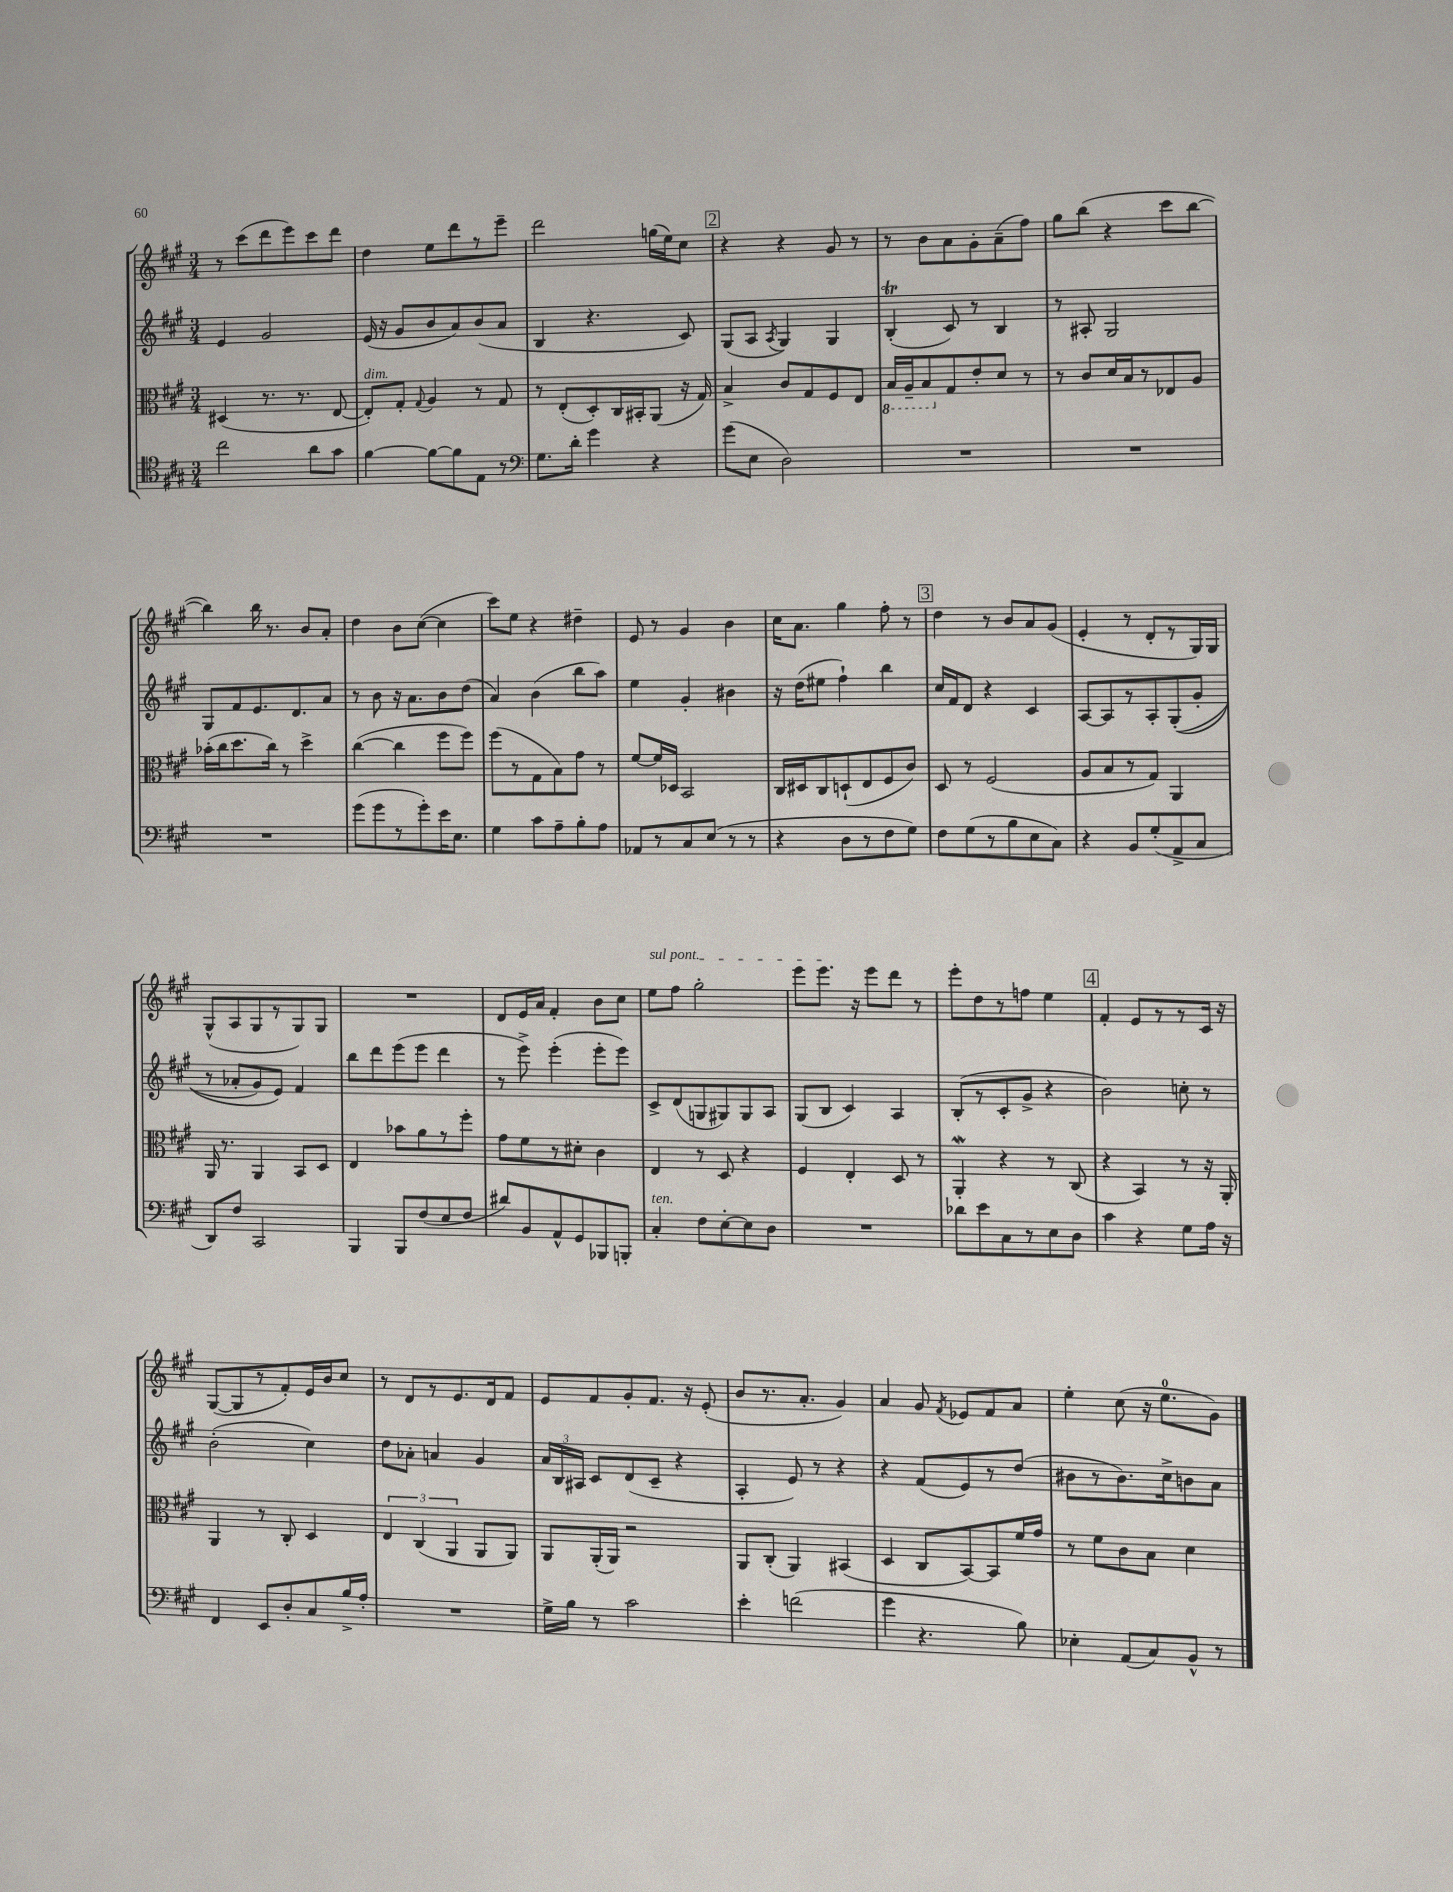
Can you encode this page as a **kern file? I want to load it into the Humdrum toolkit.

**kern	**kern	**kern	**kern
*part4	*part3	*part2	*part1
*staff4	*staff3	*staff2	*staff1
*clefC4	*clefC3	*clefG2	*clefG2
*k[f#c#g#]	*k[f#c#g#]	*k[f#c#g#]	*k[f#c#g#]
*M3/4	*M3/4	*M3/4	*M3/4
=44	=44	=44	=44
2cc#\	(4D#X/	4e/	8r
.	.	.	(8ccc#\L
.	8.r	2g#/	8ddd\
.	.	.	8eee\)
.	8.r	.	.
8a\L	.	.	8ccc#\
8g#\J	[8E/	.	8ddd\J
=45	=45	=45	=45
!	!LO:TX:a:i:t=dim.	!	!
[4f#\	8E'/L])	(16e/	4dd\
.	.	16r	.
.	8G#'/J	8g#/L	.
.	8qqG#/	.	.
8f#\L_	4A/	8b/	8ee\L
8f#\]	.	8a/)	8ddd\
8E\J	8r	(8b/	8r
8r	8G#/	8a/J	8eee~\J
=46	=46	=46	=46
*clefF4	*	*	*
8.G#\L	8r	4B/	2ddd\
.	(8E'/L	.	.
16d'\Jk	.	.	.
4g#\	8D'/)	4.r	.
.	16C#/L	.	.
.	16BB#X'/J	.	.
4r	(8AA/J	.	(16ggn\LL
.	.	.	16ee\J)
.	16r	8c#/)	8cc#\J
.	16G#/)	.	.
!!LO:REH:place=s1:t=2
=47	=47	=47	=47
(8g#\L	4B^/	(8G#/L	4r
8E\J	.	8A/J	.
.	.	8qA/	.
2D\)	8c#/L	4G#/)	4r
.	8G#/	.	.
.	8F#/	4G#/	8g#/
.	8E/J	.	8r
=48	=48	=48	=48
*	*8ba	*	*
2.r	16BB/LL	(4BT'/	8r
.	16AA~/J	.	.
.	8BB/	.	8b\L
*	*X8ba	*	*
.	8G#/	8c#/)	8a\
.	8e'/	8r	8g#'\
.	8d/J	4B/	(8a~\
.	8r	.	8ff#\J)
=49	=49	=49	=49
2.r	8r	8r	8gg#\L
.	8c#/L	8A#X'/	(8bb\J
.	16d/L	2G#/	4r
.	16B/J	.	.
.	8r	.	.
.	8E-X/	.	8ccc#\L
.	8A/J	.	[8bb\J
!!LO:LB:g=z
=50	=50	=50	=50
2.r	(16b-X'\LL	8G#/L	4bb\])
.	16cc#\J	.	.
.	8.dd\	8f#/	.
.	.	8.e/	16bb\
.	16cc#\Jk)	.	8.r
.	8r	.	.
.	.	8.d/	.
.	4dd^\	.	8b/L
.	.	8a/J	8a'/J
=51	=51	=51	=51
(8g#\L	([4cc#\	8r	4dd\
8g#\	.	8b\	.
8r	4cc#\]	16r	8b\L
.	.	8.a\L	.
8g#'\)	.	.	([8cc#\J
16e\K	8ff#\L	8b\	4cc#\]
8.E\J	.	.	.
.	8ff#\J)	(8dd\J	.
=52	=52	=52	=52
4G#\	(8ff#\L	4a/)	8ccc#\L)
.	8r	.	8ee\J
8c#\L	8G#\	(4b\	4r
8A~\	8B\)	.	.
8B'\	8g#\J	8bb\L	4dd#X~\
8A\J	8r	8aa\J)	.
=53	=53	=53	=53
8AA-X/L	[8f#/L	4ee\	8e/
8r	16f#/L]	.	8r
.	16D-X/JJ	.	.
8C#/	2BB/	4g#'/	4g#/
(8E/J	.	.	.
8r	.	4b#X\	4b\
8r	.	.	.
=54	=54	=54	=54
4r	16C#/LL	16r	16cc#\KL
.	16D#X/J	(16dd\KL	8.a\J
.	8C#/	8ee#X\J	.
8D\L	(8Dn`/	4ff#`\)	4gg#\
8r	8E/	.	.
8F#\	8F#/	4bb\	8ff#'\
8G#\J)	8c#/J)	.	8r
!!LO:REH:place=s1:t=3
=55	=55	=55	=55
8F#\L	8D/	16cc#/LL	4dd\
.	.	16f#/J	.
(8G#\	8r	8d/J	.
8r	(2F#/	4r	8r
8B\	.	.	8b/L
8E\	.	4c#/	8a/
8C#\J)	.	.	(8g#/J
=56	=56	=56	=56
4r	8A/L	[8A/L	4e'/
.	8B/	8A/]	.
8BB/L	8r	8r	8r
(8G#'/	8G#/J)	8A'/	8d'/L
8AA^/	4AA/	((8G#'/	8r
8C#/J	.	8g#'/J	16G#/L)
.	.	.	16G#/JJ
!!LO:LB:g=z
=57	=57	=57	=57
8DD/L)	16AA/	8r	(8G#^^/L
.	8.r	.	.
8F#/J	.	8a-X'/L	8A/
2CC#/	4AA/	8g#/)	8G#/
.	.	8e/J)	8r
.	8BB/L	4f#/	8G#/)
.	8D/J	.	8G#/J
=58	=58	=58	=58
4BBB/	4E/	8bb\L	2.r
.	.	8ddd\	.
8BBB/L	8b-X\L	(8eee\	.
(8F#/	8a\	8eee\J	.
8E/	8r	4ddd\	.
8F#/J	8ff#'\J	.	.
=59	=59	=59	=59
8d#X/L)	8g#\L	8r	8d/L
8BB/	8f#\	8eee^\)	16e/L
.	.	.	16a/JJ
8AA^^/	8r	(4eee'\	4f#'/
8GG#/	8d#X'\J	.	.
8BBB-X/	4c#\	8eee'\L	8b\L
8BBBn'/J	.	8eee\J)	8cc#\J
=60	=60	=60	=60
!	!	!	!LO:TX:a:i:t=sul pont.
!LO:TX:a:i:t=ten.	!	!	!
4C#'/	4E/	8c#^/L	8ee\L
.	.	(8d/	8ff#\J
8F#\L	8r	8Gn/	2gg#'\
[8E'\	8D/	8G#X/)	.
8E\]	4r	8G#/	.
8D\J	.	8A/J	.
=61	=61	=61	=61
2.r	4F#/	(8G#/L	8eee\L
.	.	8B/J	8.eee\J
.	4E'/	4c#/)	.
.	.	.	16r
.	.	.	8eee\L
.	8D/	4A/	8ddd\J
.	8r	.	8r
=62	=62	=62	=62
8d-X\L	4AAw'/	(8B'/L	8eee'\L
8e\	.	8r	8dd\
8C#\	4r	8c#'/	8r
8r	.	8g#^/J	8ffn\J
8E\	8r	4r	4ee\
8D\J	(8C#/	.	.
!!LO:REH:place=s1:t=4
=63	=63	=63	=63
4c#\	4r	2b\)	4f#'/
4r	4BB/)	.	8e/L
.	.	.	8r
8G#\L	8r	8ccn'\	8r
16A\Jk	16r	8r	16c#/Jk
16r	16AA'/	.	16r
!!LO:LB:g=z
=64	=64	=64	=64
4FF#/	4AA/	(2b'\	([8G#/L
.	.	.	8G#/]
8EE/L	8r	.	8r
8D'/	8C#'/	.	8f#'/)
8C#/	4D/	4cc#\)	16e/L
.	.	.	16b/J
16B^/L	.	.	8cc#/J
16A'/JJ	.	.	.
=65	=65	=65	=65
2.r	6E/	8dd\L	8r
.	.	8a-X'\J	8d/L
.	(6C#/	.	.
.	.	4an/	8r
.	6AA/	.	.
.	.	.	8.e/
.	8AA/L	4g#/	.
.	.	.	16d/k
.	8AA/J)	.	8f#/J
=66	=66	=66	=66
16G#^\LL	8AA/L	24a/LL	8e/L
.	.	24B/	.
16B\JJ	.	.	.
.	.	24A#X/JJ	.
8r	(16AA'/L	8c#/L	8f#/
.	16AA/JJ)	.	.
2c#\	2r	(8d/	8g#'/
.	.	8c#~/J	8.f#/J
.	.	4r	.
.	.	.	16r
.	.	.	(8e'/
=67	=67	=67	=67
4e'\	8AA/L	4A'/	8b/L
.	(8C#'/J	.	8.r
(2fn\	4AA/)	8e/)	.
.	.	.	8.a'/J
.	.	8r	.
.	(4BB#X/	4r	4g#/)
=68	=68	=68	=68
4g#\	4D/	4r	4a/
4.r	8C#/L	(8f#/L	8g#/
.	.	.	8qf#/
.	[8BB/)	8e/)	8e-X/L
.	8BB/]	8r	8f#/
8B\)	16f#/L	(8dd/J	8a/J
.	16g#/JJ	.	.
=69	=69	=69	=69
4E-X'\	8r	8b#X\L	4ee'\
.	8f#\L	8r	.
(8AA/L	8c#\	8.b#\)	(8cc#\
8C#/)	8B\J	.	16r
.	.	16cc#^\k	8.ee\L
8BB^^/J	4d\	8bn\	.
8r	.	8a\J	8g#\J)
==	==	==	==
*-	*-	*-	*-
